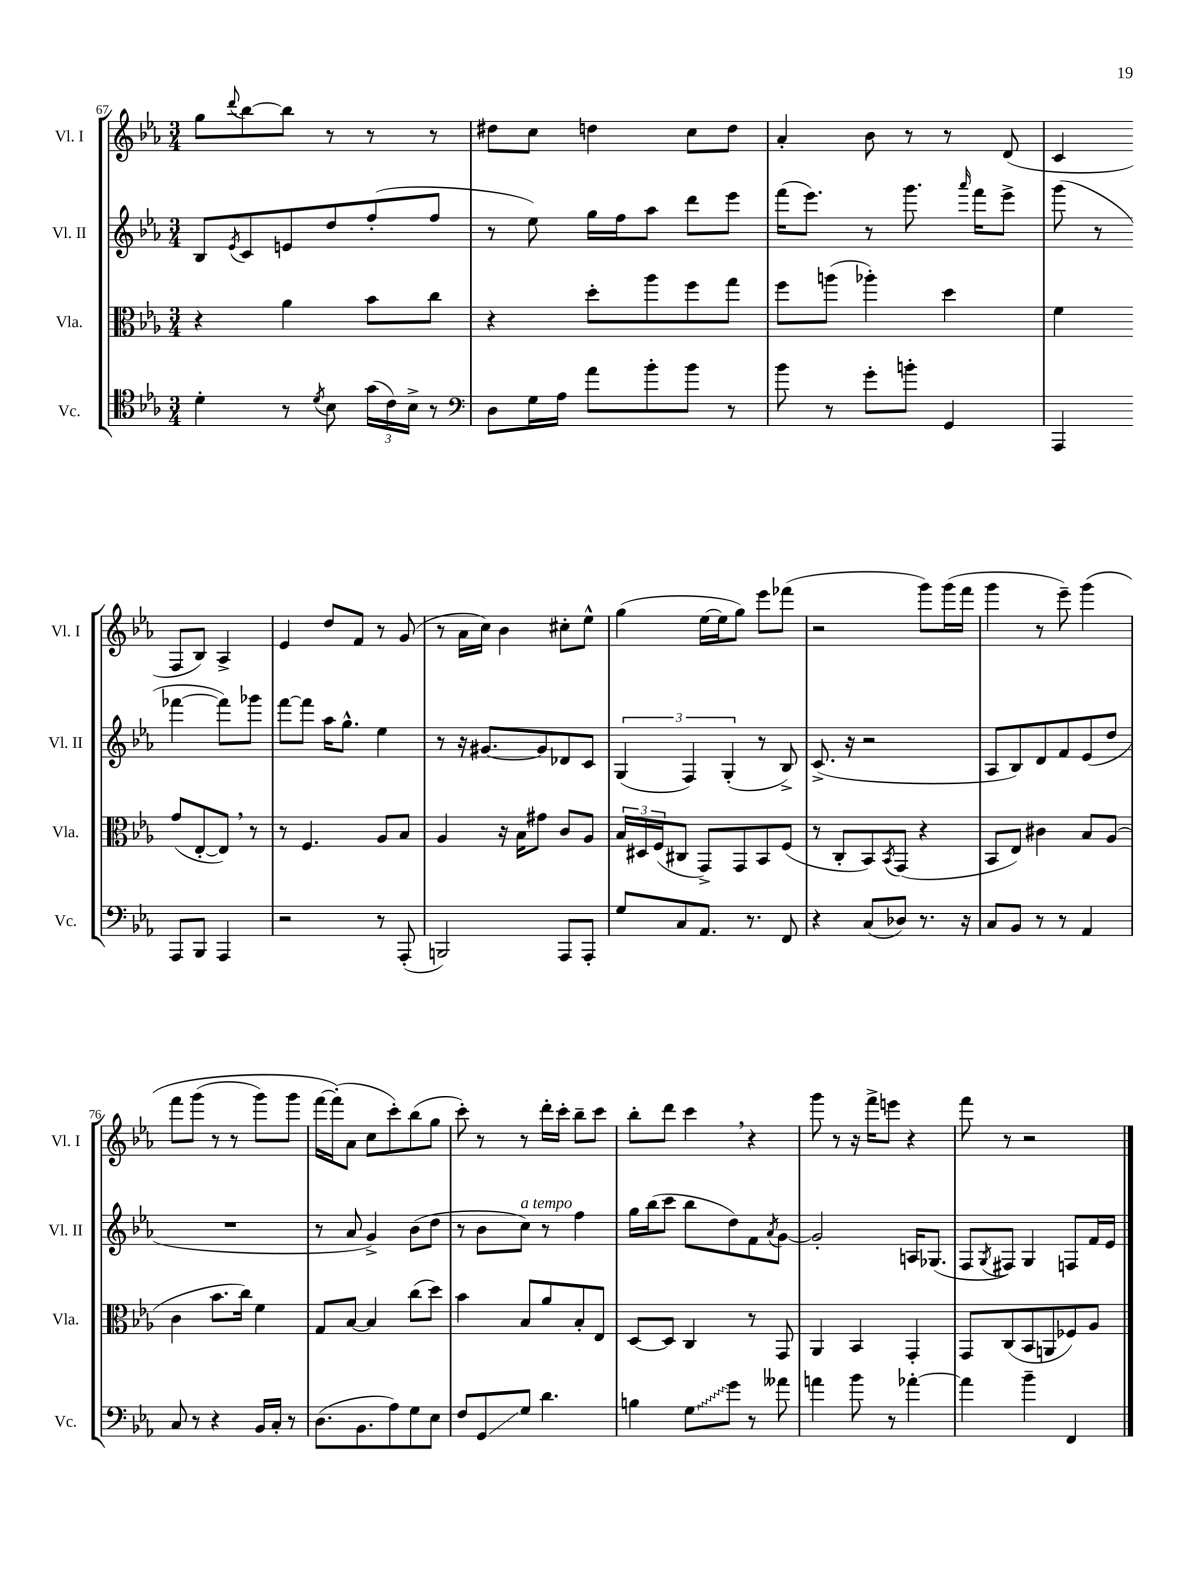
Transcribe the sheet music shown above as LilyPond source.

<<
\new StaffGroup <<
\new Staff = "s0" \with { instrumentName = "Vl. I" shortInstrumentName = "Vl. I" } {
    \clef treble \key ees \major \numericTimeSignature \time 3/4
    g''8 \appoggiatura { d'''8 } bes''8~ bes''8 r8 r8 r8 |
    dis''8 c''8 d''4 c''8 d''8 |
    aes'4-. bes'8 r8 r8 d'8( |
    c'4 f8 bes8) aes4-> |
    ees'4 d''8 f'8 r8 g'8( |
    r8 aes'16 c''16) bes'4 cis''8-. ees''8-^ |
    g''4( ees''16~ ees''16 g''8) ees'''8 fes'''8( |
    r2 g'''8) g'''16( f'''16 |
    g'''4 r8 ees'''8--) g'''4\( |
    f'''8 g'''8( r8 r8 g'''8) g'''8 |
    f'''16~ f'''16-.(\) aes'8 c''8 c'''8-.) bes''8( g''8 |
    c'''8-.) r8 r8 d'''16-. c'''16-. bes''8-- c'''8 |
    bes''8-. d'''8 c'''4 \breathe r4 |
    g'''8 r8 r16 f'''16-> e'''8 r4 |
    f'''8 r8 r2 \bar "|." |
}
\new Staff = "s1" \with { instrumentName = "Vl. II" shortInstrumentName = "Vl. II" } {
    \clef treble \key ees \major \numericTimeSignature \time 3/4
    bes8 \acciaccatura { ees'8 } c'8 e'8 d''8 f''8-.( f''8 |
    r8 ees''8) g''16 f''16 aes''8 d'''8 ees'''8 |
    f'''16( ees'''8.) r8 g'''8. \grace { aes'''16 } f'''16 ees'''8-> |
    g'''8( r8 fes'''4~ fes'''8) ges'''8 |
    f'''8~ f'''8 aes''16 g''8.-^ ees''4 |
    r8 r16 gis'8.~ gis'8 des'8 c'8 |
    \tuplet 3/2 { g4( f4) g4-.( } r8 bes8->) |
    c'8.->( r16 r2 |
    aes8 bes8) d'8 f'8 ees'8( d''8 |
    R2. |
    r8 aes'8 g'4->) bes'8( d''8 |
    r8 bes'8 c''8^\markup { \italic "a tempo" }) r8 f''4 |
    g''16 bes''16( c'''8 bes''8 d''8) f'8 \acciaccatura { aes'8 } g'8~ |
    g'2-. a16 ges8.( |
    f8 \acciaccatura { g8 } fis8) g4 f8 f'16 ees'16 \bar "|." |
}
\new Staff = "s2" \with { instrumentName = "Vla." shortInstrumentName = "Vla." } {
    \clef alto \key ees \major \numericTimeSignature \time 3/4
    r4 aes'4 bes'8 c''8 |
    r4 d''8-. aes''8 f''8 g''8 |
    f''8 a''8( aes''4-.) d''4 |
    f'4 g'8( ees8~-. ees8) \breathe r8 |
    r8 f4. aes8 bes8 |
    aes4 r16 bes16 gis'8 c'8 aes8 |
    \tuplet 3/2 { bes16 dis16 f16( } cis8 g,8->) g,8 bes,8 f8( |
    r8 c8-. bes,8) \acciaccatura { bes,8 } g,8( r4 |
    bes,8 ees8) cis'4 bes8 aes8( |
    c'4 bes'8. c''16) f'4 |
    g8 bes8~ bes4 c''8( d''8) |
    bes'4 bes8 aes'8 bes8-. ees8 |
    d8~ d8 c4 r8 g,8 |
    aes,4 bes,4 g,4-. |
    g,8 c8( bes,8 a,8 fes8) aes8 \bar "|." |
}
\new Staff = "s3" \with { instrumentName = "Vc." shortInstrumentName = "Vc." } {
    \clef tenor \key ees \major \numericTimeSignature \time 3/4
    d'4-. r8 \acciaccatura { d'8 } bes8 \tuplet 3/2 { g'16( c'16) bes16-> } r8 |
    \clef bass d8 g16 aes16 aes'8 bes'8-. bes'8 r8 |
    bes'8 r8 g'8-. b'8-. g,4 |
    aes,,4 aes,,8 bes,,8 aes,,4 |
    r2 r8 aes,,8-.( |
    b,,2) aes,,8 aes,,8-. |
    g8 c8 aes,8. r8. f,8 |
    r4 c8( des8) r8. r16 |
    c8 bes,8 r8 r8 aes,4 |
    c8 r8 r4 bes,16 c16-. r8 |
    d8.( bes,8. aes8) g8 ees8 |
    f8 g,8\glissando g8 d'4. |
    b4 \once \override Glissando.style = #'zigzag g8\glissando g'8 r8 aeses'8 |
    a'4 bes'8 r8 aes'4~-. |
    aes'4 bes'4-- f,4 \bar "|." |
}
>>
>>
\layout { \context { \Score currentBarNumber = #67 } }
